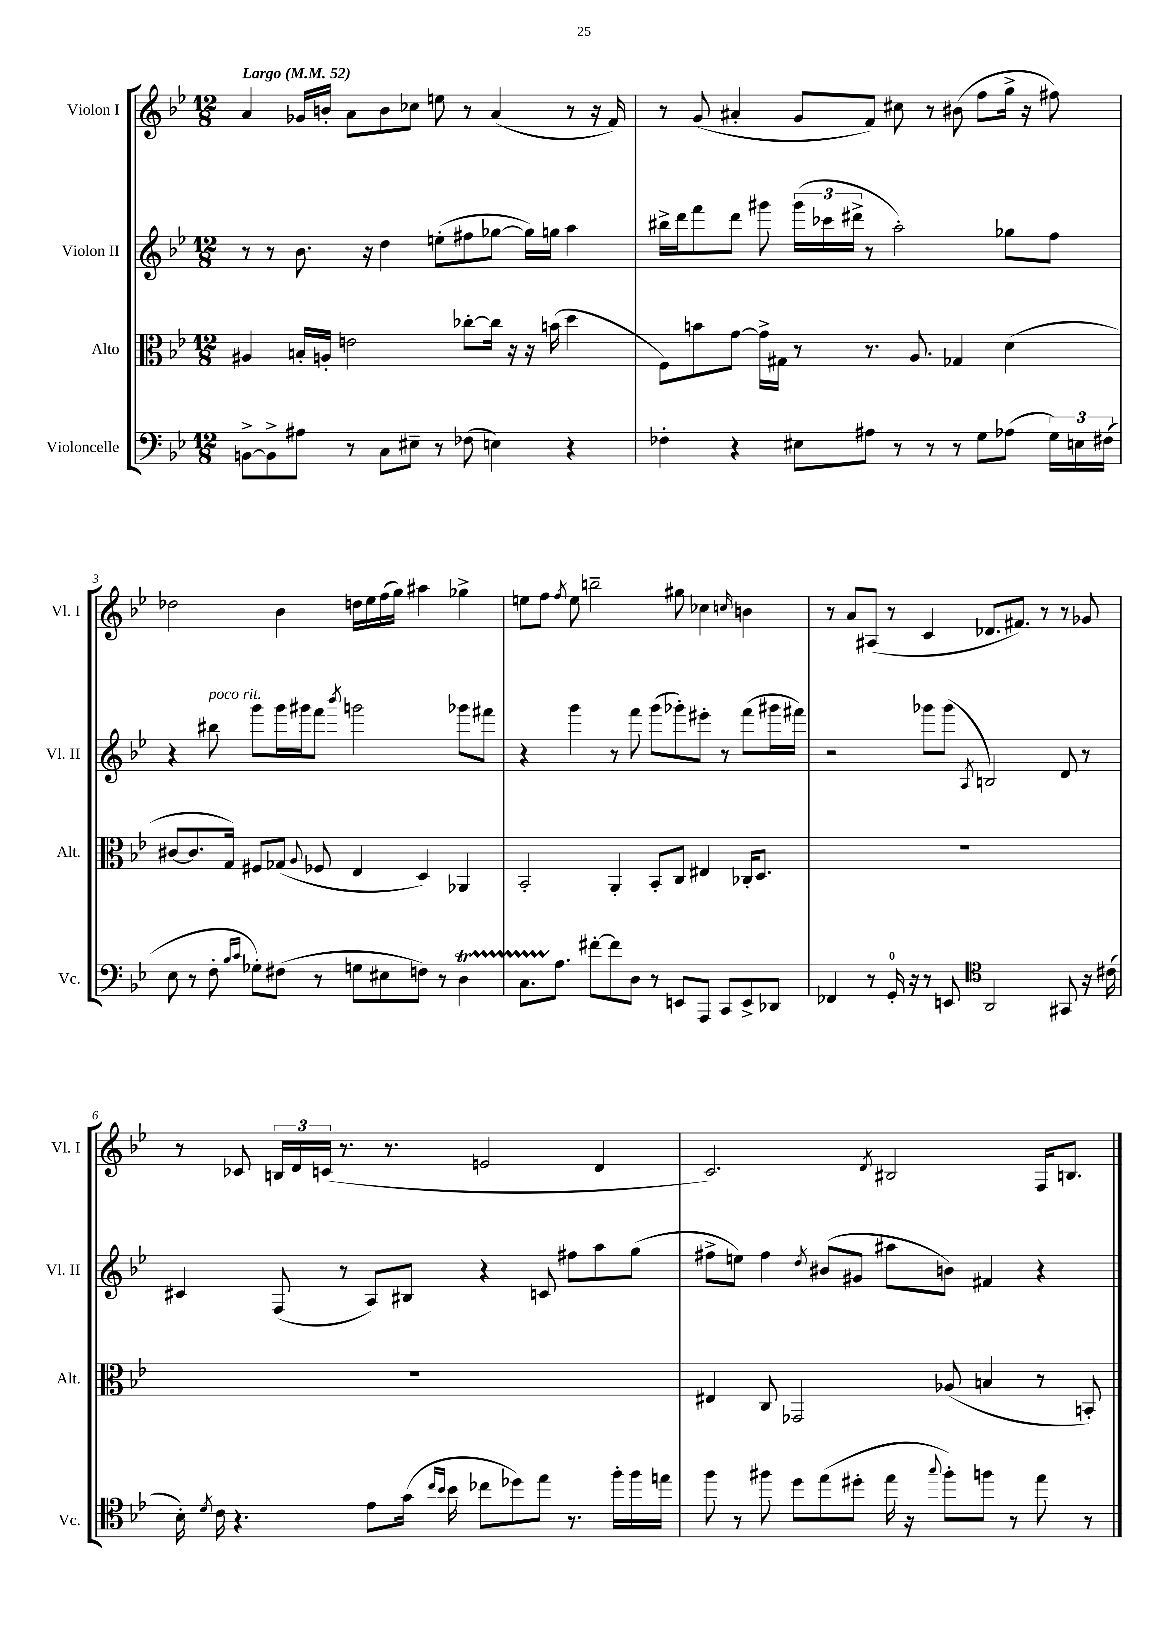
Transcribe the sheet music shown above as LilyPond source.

<<
\new StaffGroup <<
\new Staff = "s0" \with { instrumentName = "Violon I" shortInstrumentName = "Vl. I" } {
    \clef treble \key bes \major \numericTimeSignature \time 12/8 \tempo "Largo" 4 = 52
    \autoBeamOff a'4 ges'16[ b'16]-. a'8[ b'8 ces''8] e''8 r8 a'4( r8 r16 f'16) |
    r8 g'8( ais'4-. g'8[ f'8]) cis''8 r8 bis'8( f''8[ g''16]-> r16 fis''8) |
    des''2 bes'4 d''16[ ees''16 f''16( g''16]) ais''4 ges''4-> |
    e''8[ f''8] \acciaccatura { f''8 } e''8 b''2-- gis''8 ces''4 \grace { c''16 } b'4 |
    r8 a'8[ ais8]( r8 c'4 des'8.[ fis'8.]) r8 r8 ges'8 |
    r8 ces'8 \tuplet 3/2 { b16[ d'16 c'16]( } r8. r8. e'2 d'4 |
    c'2.) \acciaccatura { d'8 } bis2 f16[ b8.] \bar "|." |
}
\new Staff = "s1" \with { instrumentName = "Violon II" shortInstrumentName = "Vl. II" } {
    \clef treble \key bes \major \numericTimeSignature \time 12/8
    \autoBeamOff r8 r8 bes'8. r16 d''4 e''8[-.( fis''8 ges''8]~ ges''16[) g''16] a''4 |
    bis''16[-> d'''16 f'''8 d'''8] gis'''8 \tuplet 3/2 { gis'''16[( ces'''16 dis'''16]-> } r8 a''2-.) ges''8[ f''8] |
    r4 bis''8^\markup { \italic "poco rit." } g'''8[ g'''16 gis'''16 f'''8] \acciaccatura { bes'''8 } g'''2 ges'''8[ fis'''8] |
    r4 g'''4 r8 f'''8 g'''8[( ges'''8-.) eis'''8]-. r8 f'''8[( gis'''16 fis'''16]) |
    r2 ges'''8[ ges'''8]( \acciaccatura { a8 } b2) d'8 r8 |
    cis'4 f8( r8 a8[) bis8] r4 c'8 fis''8[ a''8 g''8]( |
    fis''8[-> e''8]) fis''4 \acciaccatura { d''8 } bis'8[( gis'8] ais''8[ b'8]) fis'4 r4 \bar "|." |
}
\new Staff = "s2" \with { instrumentName = "Alto" shortInstrumentName = "Alt." } {
    \clef alto \key bes \major \numericTimeSignature \time 12/8
    \autoBeamOff ais4 b16[-. a16]-. e'2 ces''8[~-. ces''16] r16 r16 b'16( d''4 |
    f8[) b'8 g'8]~ g'16[-> gis16] r8 r8. a8. ges4 d'4( |
    cis'8[~ cis'8. g16]) fis8[ ges8]( \appoggiatura { a8 } fes8 ees4 d4) aes,4 |
    bes,2-. a,4-. bes,8[-. c8] eis4 ces16[-. d8.] |
    R1. |
    R1. |
    eis4 c8 ges,2 aes8( b4 r8 b,8-.) \bar "|." |
}
\new Staff = "s3" \with { instrumentName = "Violoncelle" shortInstrumentName = "Vc." } {
    \clef bass \key bes \major \numericTimeSignature \time 12/8
    \autoBeamOff b,8[~-> b,8-> ais8] r8 c8[ eis8]-- r8 fes8( e4) r4 |
    fes4-. r4 eis8[ ais8] r8 r8 r8 g8[ aes8]( \tuplet 3/2 { g16[) e16 fis16]( } |
    ees8 r8 f8-. \grace { bes16[ c'16] } ges8[-.) fis8]( r8 g8[ eis8 f8]) r8 d4\startTrillSpan |
    c8.[ a8.]\stopTrillSpan fis'8[~-. fis'8 d8] r8 e,8[ a,,8] c,8[ e,8-> des,8] |
    fes,4 r8 g,16-0-. r16 r8 e,8 \clef tenor a,2 gis,8 r16 cis'16( |
    bes16-.) \acciaccatura { d'8 } c'16 r4. ees'8[ g'16]( \grace { c''16[ bes'16] } bes'16 ces''8[ des''8) ees''8] r8. f''16[-. f''16 e''16] |
    f''8 r8 fis''8 d''8[ ees''8( dis''8]-. ees''16 r16 \appoggiatura { g''8 } fis''8[-.) f''8] r8 ees''8 r8 \bar "|." |
}
>>
>>
